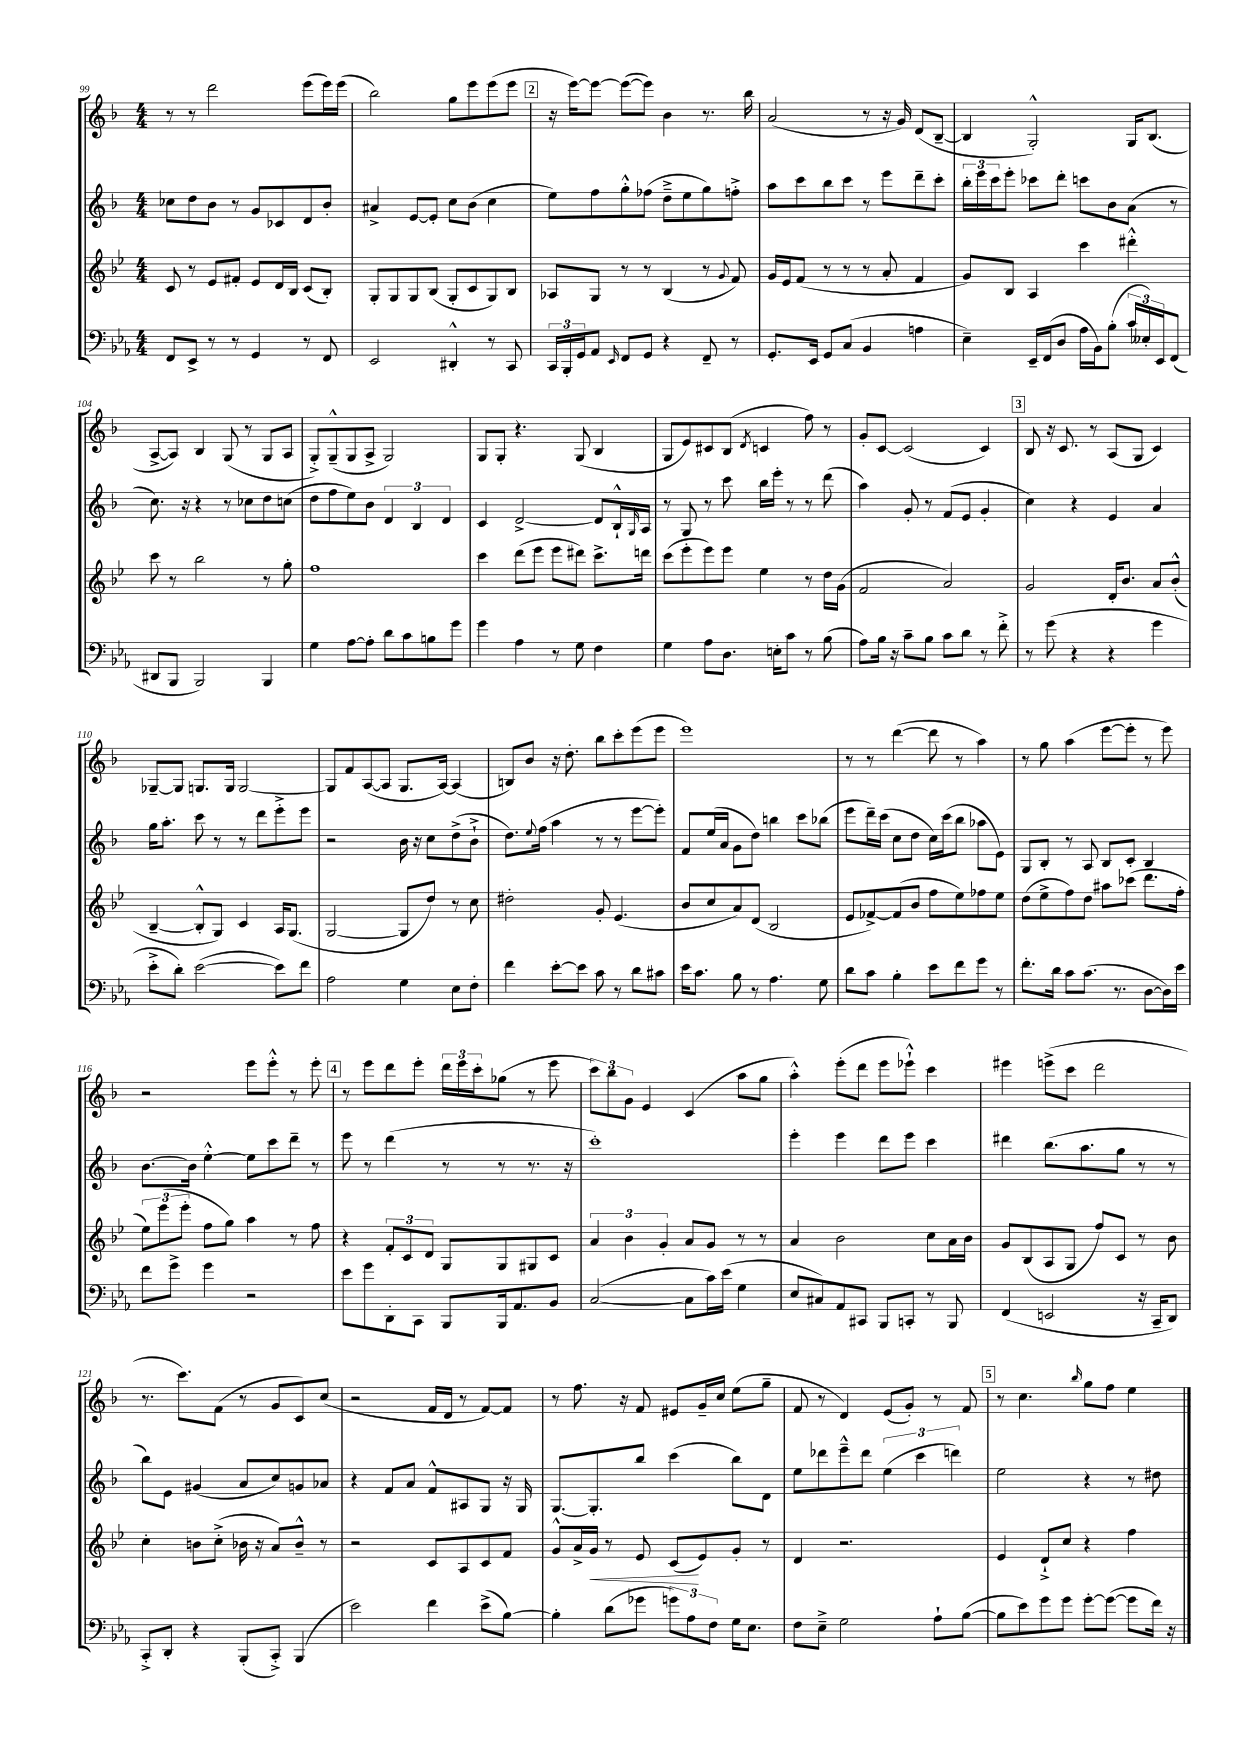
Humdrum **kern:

**kern	**kern	**dynam	**kern	**kern
*part4	*part3	*part3	*part2	*part1
*staff4	*staff3	*staff3	*staff2	*staff1
*clefF4	*clefG2	*	*clefG2	*clefG2
*k[b-e-a-]	*k[b-e-]	*	*k[b-]	*k[b-]
*M4/4	*M4/4	*	*M4/4	*M4/4
=99	=99	=99	=99	=99
8FF/L	8c/	.	8cc-X\L	8r
8EE-^/J	8r	.	8dd\	8r
8r	8e-/L	.	8b-\J	2ddd\
8r	8f#X'/J	.	8r	.
4GG/	8e-/L	.	8g/L	.
.	16d/L	.	8c-X/	.
.	16B-/JJ	.	.	.
8r	(8c/L	.	8d/	(8eee\L
8FF/	8B-'/J)	.	8b-'/J	16eee\L)
.	.	.	.	(16eee\JJ
=100	=100	=100	=100	=100
2EE-/	8G'/L	.	4a#X^/	2bb-\)
.	8G/	.	.	.
.	8G/	.	[8e/L	.
.	(8B-/J	.	8e'/J]	.
4DD#X'^^/	8G'/L	.	8cc\L	8gg\L
.	8c/	.	(8b-\J	8eee\
8r	8G/)	.	4cc\	(8eee\
8CC/	8B-/J	.	.	8eee\J
!!LO:REH:place=s1:t=2
=101	=101	=101	=101	=101
24CC/LL	8A-X/L	.	8ee\L)	16r
24BBB-'/	.	.	.	.
.	.	.	.	[16eee\KL)
24GG/J	.	.	.	.
8AA-/J	8G/J	.	8ff\	8eee\J_
16qqEE-/	.	.	.	.
8FF/L	8r	.	8gg'^^\	(8eee\L_
8GG/J	8r	.	(8ff-X\J	8eee\J])
4r	(4B-/	.	8dd~^\L	4b-\
.	.	.	8ee\	.
8FF~/	8r	.	8gg\)	8.r
.	8qqg/	.	.	.
8r	8f/)	.	8ffn'^\J	.
.	.	.	.	16bb-\
=102	=102	=102	=102	=102
8.GG'/L	16g/LL	.	8aa\L	(2a/
.	16e-/J	.	.	.
.	(8f/J	.	8ccc\	.
16EE-/Jk	.	.	.	.
8GG/L	8r	.	8bb-\	.
(8C/J	8r	.	8ccc\J	.
4BB-/	8r	.	8r	8r
.	8a'/	.	8eee\L	16r
.	.	.	.	16g/)
4An\	4f/	.	8ddd~\	(8d/L
.	.	.	8ccc'\J	[8B-~/J
=103	=103	=103	=103	=103
4E-~\)	8g/L)	.	24bb-'\LL	4B-/]
.	.	.	24eee\	.
.	.	.	24ccc\J	.
.	8B-/J	.	8eee'\J	.
16EE-~/LL	4A/	.	8ccc-X\L	2G'^^/)
(16FF/J	.	.	.	.
8D/J	.	.	8ddd'\J	.
16A-\LL	4ccc\	.	8cccn\L	.
16BB-\J)	.	.	.	.
(8B-'\J	.	.	8b-\	.
24c/LL	4ddd#X'^^\	.	(8a\J	16G/KL
24E--X'/)	.	.	.	.
.	.	.	.	(8.B-/J
24EE-/J	.	.	.	.
(8FF/J	.	.	8r	.
!!LO:LB:g=z
=104	=104	=104	=104	=104
8DD#X/L	8ccc\	.	8.cc\)	[8A^/L
8BBB-/J	8r	.	.	8A/J])
.	.	.	16r	.
2BBB-/)	2bb-\	.	4r	4B-/
.	.	.	8r	(8G/
.	.	.	8cc-X\L	8r
4BBB-/	8r	.	8dd\	8G/L
.	8gg'\	.	(8ccn\J	8A/J
=105	=105	=105	=105	=105
4G\	1ff	.	8dd\L	8G'^/L)
.	.	.	8ff\	(8G~^^/
[8A-\L	.	.	8ee\)	8G/
8A-'\J]	.	.	8b-\J	8A^/J
8d\L	.	.	6d/	2G/)
8c\	.	.	.	.
.	.	.	6B-/	.
8Bn\	.	.	.	.
.	.	.	6d/	.
8g\J	.	.	.	.
=106	=106	=106	=106	=106
4g\	4ccc\	.	4c/	8G/L
.	.	.	.	8G'/J
4A-\	(8ddd\L	.	[2d^/	4.r
.	8eee-\J	.	.	.
8r	8eee-\L	.	.	.
8G\	8ddd#X\J)	.	.	(8G/
4F\	8.ccc^\L	.	8d/L]	4B-/
.	.	.	16B-`^^/L	.
.	.	.	16qqG/	.
.	16dddn\Jk	.	16A/JJ	.
=107	=107	=107	=107	=107
4G\	(8ccc\L	.	8r	8G/L
.	8eee-'\	.	8G/	8e/)
8A-\L	8eee-\)	.	8r	8c#X/
8.D\J	8eee-\J	.	8ccc\	(8B-/J
.	.	.	.	8qd/
.	4ee-\	.	16bb-\LL	4cn/
16En'\KL	.	.	16eee'\JJ	.
8c\J	.	.	8r	.
8r	8r	.	8r	8ff\)
(8B-\	16dd\LL	.	(8ddd\	8r
.	(16g\JJ	.	.	.
=108	=108	=108	=108	=108
8A-\L)	2f/	.	4aa\)	8g'/L
16B-\Jk	.	.	.	[8c/J
16r	.	.	.	.
8c~\L	.	.	8g'/	(2c/]
8B-\J	.	.	8r	.
8c\L	2a/)	.	(8f/L	.
8d\J	.	.	8e/J	.
8r	.	.	4g'/	4c/)
8f'^\	.	.	.	.
!!LO:REH:place=s1:t=3
=109	=109	=109	=109	=109
8r	2g/	.	4cc\)	8B-/
(8g\	.	.	.	16r
.	.	.	.	8.c/
4r	.	.	4r	.
.	.	.	.	8r
4r	16d'/KL	.	4e/	(8A/L
.	8.b-/J	.	.	.
.	.	.	.	8G/J
4g\	8a/L	.	4a/	4c/)
.	(8b-'^^/J	.	.	.
!!LO:LB:g=z
=110	=110	=110	=110	=110
8e-'^\L	[4B-~/	.	16gg\KL	[8G-X~/L
.	.	.	8.aa'\J	.
8d'\J)	.	.	.	8G-/J]
([2e-\	8B-'^^/L]	.	8ccc\	8.Gn/L
.	8G/J)	.	8r	.
.	.	.	.	16G/Jk
.	4c/	.	8r	[2G/
.	.	.	8ddd\L	.
8e-\L])	16A/KL	.	8eee'^\	.
.	(8.G/J	.	.	.
8f\J	.	.	8eee\J	.
=111	=111	=111	=111	=111
2A-\	[2G/	.	2r	8G/L]
.	.	.	.	8f/
.	.	.	.	([8A/
.	.	.	.	8A/J]
4G\	8G/L]	.	16b-\	8.G/L
.	.	.	16r	.
.	8dd/J)	.	8cc\L	.
.	.	.	.	[16A/Jk)
8E-\L	8r	.	(8dd^\	(4A/]
8F'\J	8cc\	.	8b-`^\J	.
=112	=112	=112	=112	=112
4f\	2dd#X'\	.	8.dd\L)	8Bn/L)
.	.	.	.	8b-/J
.	.	.	8qqee/	.
.	.	.	(16ff\Jk	.
[8e-'\L	.	.	4aa\	16r
.	.	.	.	8.dd'\
8e-\J]	.	.	.	.
8c\	8g'/	.	8r	8bb-\L
8r	(4.e-/	.	8r	8ccc'\
8d\L	.	.	[8eee\L	(8eee\
8c#X\J	.	.	8eee'\J])	8eee\J
=113	=113	=113	=113	=113
16e-\KL	8b-/L	.	8f/L	1eee)
8.c\J	.	.	.	.
.	8cc/	.	(16ee/L	.
.	.	.	16a/JJ	.
8B-\	8a/)	.	8g\L	.
8r	(8d/J	.	8dd\J)	.
4.A-\	2B-/	.	4bbn\	.
.	.	.	8ccc\L	.
8G\	.	.	(8bb-X\J	.
=114	=114	=114	=114	=114
8d\L	8e-/L	.	8eee\L	8r
8c\J	[8f-X^/)	.	16ddd~\L)	8r
.	.	.	(16ccc\JJ	.
4B-'\	(8f-/]	.	8cc\L	([4ddd\
.	8b-/J	.	8dd\J	.
8e-\L	8ff\L	.	16cc\LL)	8ddd\]
.	.	.	(16ccc\J	.
8f\	8ee-\)	.	8bb-\J	8r
8g\J	8ff-X\	.	8aa-X\L	4aa\)
8r	8ee-\J	.	8e\J)	.
=115	=115	=115	=115	=115
8.f'\L	(8dd\L	.	8G/L	8r
.	8ee-^\	.	8B-'/J	8gg\
16d\Jk	.	.	.	.
8c\L	8ff\)	.	8r	(4aa\
(8.c\J	8dd\J	.	8A/	.
.	8aa#X\L	.	8B-/L	[8eee\L
8.r	.	.	.	.
.	(8ccc-X\J	.	8c'/J	8eee'\J]
[8D\L	8.ddd\L	.	4B-/	8r
16D\L])	.	.	.	8eee\)
16e-\JJ	16ff'\Jk	.	.	.
!!LO:LB:g=z
=116	=116	=116	=116	=116
8f\L	12ee-\L)	.	[8.b-\L	2r
.	(12eee-\	.	.	.
8g^\J	.	.	.	.
.	12eee-'\J	.	.	.
.	.	.	16b-\Jk]	.
4g\	8ff\L	.	[4ee'^^\	.
.	8gg\J)	.	.	.
2r	4aa\	.	8ee\L]	8eee\L
.	.	.	8ccc\	8eee'^^\J
.	8r	.	8ddd~\J	8r
.	8ff\	.	8r	8eee'\
!!LO:REH:place=s1:t=4
=117	=117	=117	=117	=117
8e-\L	4r	.	8eee\	8r
8g\	.	.	8r	8eee\L
8DD'\	12f'/L	.	(4ddd\	8ddd\
.	12c/	.	.	.
8CC\J	.	.	.	8eee'\J
.	12d/J	.	.	.
8BBB-/L	8G/L	.	8r	24ddd\LL
.	.	.	.	24eee\
.	.	.	.	24ccc'\J
16BBB-/k	8G/	.	8r	(8gg-X\J
8.AA-/	.	.	.	.
.	8G#X/	.	8.r	8r
8BB-/J	8c/J	.	.	8eee\
.	.	.	16r	.
=118	=118	=118	=118	=118
([2C/	6a/	.	1ccc')	12ccc\L)
.	.	.	.	12bb-\
.	6b-\	.	.	12g\J
.	.	.	.	4e/
.	6g'/	.	.	.
8C\L]	8a/L	.	.	(4c/
16c\L)	8g/J	.	.	.
(16e-\JJ	.	.	.	.
4G\	8r	.	.	8aa\L
.	8r	.	.	8gg\J
=119	=119	=119	=119	=119
8E-/L	4a/	.	4eee'\	4aa'^^\)
8C#X/)	.	.	.	.
8AA-/	2b-\	.	4eee\	(8eee'\L
8CC#X/J	.	.	.	8ddd\J
8BBB-/L	.	.	8ddd\L	8eee\L
8CCn'/J	.	.	8eee\J	8eee-X`^^\J)
8r	8cc\L	.	4ccc\	4ccc\
8BBB-/	16a\L	.	.	.
.	16b-\JJ	.	.	.
=120	=120	=120	=120	=120
(4FF/	8g/L	.	4ddd#X\	4eee#X\
.	(8B-/	.	.	.
2EEn/	8A/	.	(8.bb-\L	(8eeen^\L
.	8G/J	.	.	8ccc\J
.	.	.	8.aa\	.
.	8ff/L)	.	.	2ddd\
.	8c/J	.	8gg\J	.
16r	8r	.	8r	.
16CC~/KL	.	.	.	.
8DD/J)	8b-\	.	8r	.
!!LO:LB:g=z
=121	=121	=121	=121	=121
8CC'^/L	4cc'\	.	8bb-\L)	8.r
8DD'/J	.	.	8e\J	.
.	.	.	.	8.ccc\L)
4r	8bn\L	.	(4g#X/	.
.	(8cc'^\J	.	.	(8f\J
(8BBB-'/L	16b-X\	.	8a/L	8r
.	16r	.	.	.
8CC'^/J)	8a/L)	.	8cc/)	8g/L
(4BBB-/	8b-~^^/J	.	8gn/	8c/)
.	8r	.	8a-X/J	(8cc/J
=122	=122	=122	=122	=122
2e-\)	2r	.	4r	2r
.	.	.	8f/L	.
.	.	.	8a/J	.
4f\	8c/L	.	8f^^/L	16f/LL
.	.	.	.	16d/JJ
.	8A/	.	8A#X/	8r
(8e-^\L	8c/	.	8G/J	[8f/L)
[8B-\J)	8f/J	.	16r	8f/J]
.	.	.	16G/	.
=123	=123	=123	=123	=123
4B-'\]	8g^^/L	.	[8.G/L	8r
.	16a^/L	.	.	8.ff\
!	!	!LO:HP:b	!	!
.	16g/JJ	<	8.G'/]	.
(8d\L	8r	.	.	.
.	.	.	.	16r
8g-X\J	8e-/	.	8bb-/J	8f/
12gn\L)	(8c/L	.	(4ccc\	8e#X/L
12A-\	.	.	.	.
.	8e-/)	[	.	16g~/L
12F\J	.	.	.	.
.	.	.	.	16cc/JJ
16G\KL	8g'/J	.	8bb-\L)	(8ee\L
8.E-\J	.	.	.	.
.	8r	.	8d\J	8gg~\J
=124	=124	=124	=124	=124
8F\L	4d/	.	8ee\L	8f/
8E-~^\J	.	.	8ddd-X\	8r
2G\	2.r	.	8eee~^^\	4d/)
.	.	.	8ddd-\J	.
.	.	.	(6ee\	(8e/L
.	.	.	.	8g'/J)
.	.	.	6ccc\	.
8A-`\L	.	.	.	8r
.	.	.	6dddn\)	.
([8B-\J	.	.	.	8f/
!!LO:REH:place=s1:t=5
=125	=125	=125	=125	=125
8B-\L]	4e-/	.	2ee\	8r
8e-\)	.	.	.	4.cc\
8g\	8d`^/L	.	.	.
8g\J	8cc/J	.	.	.
.	.	.	.	16qqbb-/
[8g'\L	4r	.	4r	8gg\L
(8g\J_	.	.	.	8ff\J
8g\L]	4ff\	.	8r	4ee\
16f\Jk)	.	.	8dd#X\	.
16r	.	.	.	.
==	==	==	==	==
*-	*-	*-	*-	*-
